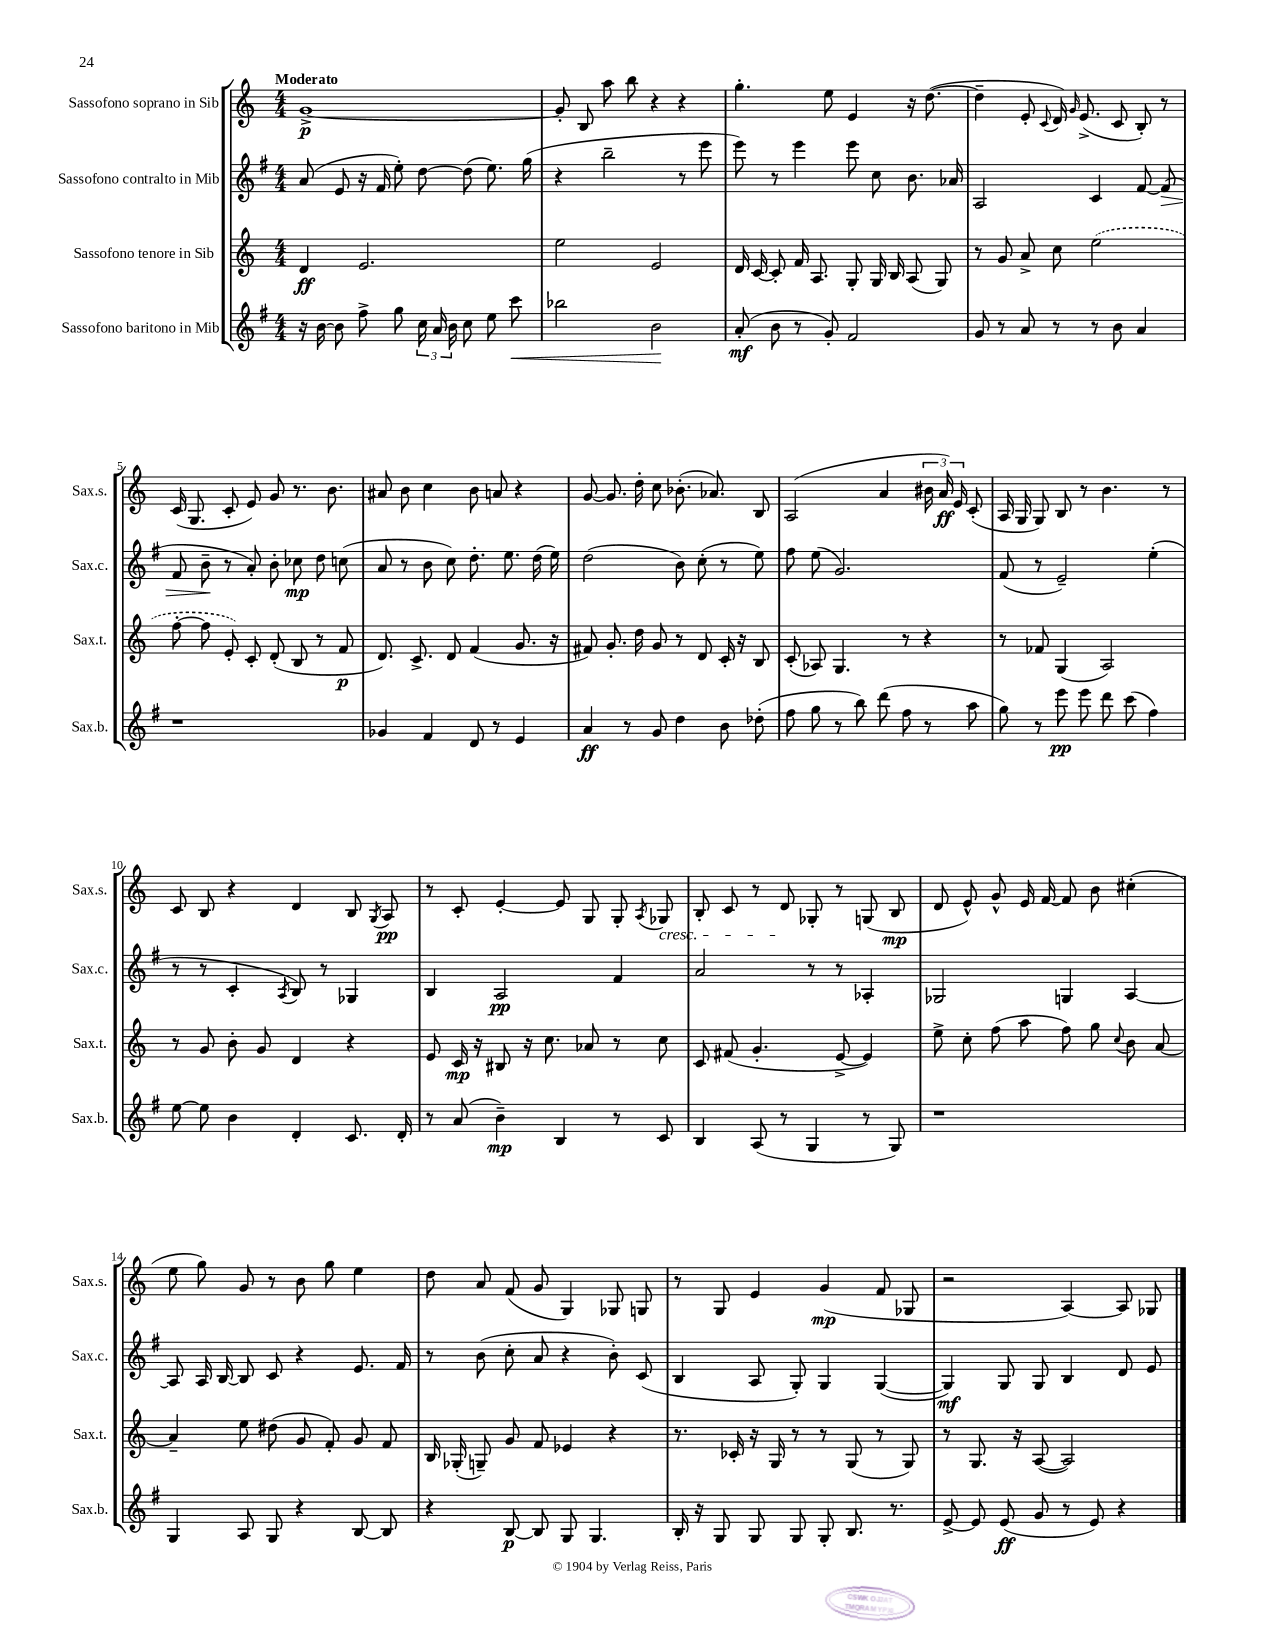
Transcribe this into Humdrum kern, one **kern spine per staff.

**kern	**dynam	**kern	**dynam	**kern	**dynam	**kern	**dynam
*part4	*part4	*part3	*part3	*part2	*part2	*part1	*part1
*staff4	*staff4	*staff3	*staff3	*staff2	*staff2	*staff1	*staff1
*I"Sassofono baritono in Mib	*	*I"Sassofono tenore in Sib	*	*I"Sassofono contralto in Mib	*	*I"Sassofono soprano in Sib	*
*I'Sax.b.	*	*I'Sax.t.	*	*I'Sax.c.	*	*I'Sax.s.	*
*clefG2	*	*clefG2	*	*clefG2	*	*clefG2	*
*k[f#]	*	*k[]	*	*k[f#]	*	*k[]	*
*M4/4	*	*M4/4	*	*M4/4	*	*M4/4	*
=1	=1	=1	=1	=1	=1	=1	=1
!	!	!	!	!	!	!LO:TX:a:B:t=Moderato	!
16r	.	4d/	ff	(8a/	.	[1g^	p
[16b\	.	.	.	.	.	.	.
8b\]	.	.	.	8e/	.	.	.
8ff#^\	.	2.e/	.	16r	.	.	.
.	.	.	.	16f#/	.	.	.
8gg\	.	.	.	8ee'\)	.	.	.
24cc\	.	.	.	[8dd\	.	.	.
24a/	.	.	.	.	.	.	.
24b\	.	.	.	.	.	.	.
8cc\	.	.	.	(8dd\]	.	.	.
8ee\	.	.	.	8.ee\)	.	.	.
!	!LO:HP:b	!	!	!	!	!	!
8ccc\	<	.	.	.	.	.	.
.	.	.	.	(16gg\	.	.	.
=2	=2	=2	=2	=2	=2	=2	=2
2bb-X\	.	2ee\	.	4r	.	8g'/]	.
.	.	.	.	.	.	8B/	.
.	.	.	.	2bb~\	.	8aa\	.
.	.	.	.	.	.	8bb\	.
2b\	.	2e/	.	.	.	4r	.
.	.	.	.	8r	.	4r	.
.	.	.	.	8eee\	.	.	.
.	[	.	.	.	.	.	.
=3	=3	=3	=3	=3	=3	=3	=3
(8a'/	mf	16d/	.	8eee\)	.	4.gg'\	.
.	.	[16c/	.	.	.	.	.
8b\	.	8c'/]	.	8r	.	.	.
8r	.	16f/	.	4eee\	.	.	.
.	.	8.A/	.	.	.	.	.
8g'/)	.	.	.	.	.	8ee\	.
2f#/	.	8G'/	.	8eee\	.	4e/	.
.	.	16G/	.	8cc\	.	.	.
.	.	16B/	.	.	.	.	.
.	.	(8A/	.	8.b\	.	16r	.
.	.	.	.	.	.	([8.dd\	.
.	.	8G/)	.	.	.	.	.
.	.	.	.	16a-X/	.	.	.
=4	=4	=4	=4	=4	=4	=4	=4
8g/	.	8r	.	2A/	.	4dd~\]	.
8r	.	8g/	.	.	.	.	.
8a/	.	8a^/	.	.	.	8e'/	.
.	.	.	.	.	.	8qqc/	.
8r	.	8cc\	.	.	.	16d/)	.
.	.	.	.	.	.	16qqg/	.
.	.	.	.	.	.	(8.e^/	.
8r	.	(2ee\	.	4c/	.	.	.
8b\	.	.	.	.	.	8c/	.
4a/	.	.	.	[8f#/	.	8B'/)	.
!	!	!	!	!	!LO:HP:b	!	!
.	.	.	.	(8f#/]	>	8r	.
!!LO:LB:g=z
=5	=5	=5	=5	=5	=5	=5	=5
1r	.	[8ff'\	.	8f#/	.	(16c/	.
.	.	.	.	.	.	8.G/	.
.	.	8ff\]	.	8b~\	.	.	.
.	.	8e'/)	.	8r	]	8c'/	.
.	.	8c'/	.	8a'/)	.	8e/)	.
.	.	(8d'/	.	8b'\	.	8g/	.
.	.	8B/	.	8cc-X\	mp	8.r	.
.	.	8r	.	8dd\	.	.	.
.	.	.	.	.	.	8.b\	.
.	.	8f/	p	(8ccn\	.	.	.
=6	=6	=6	=6	=6	=6	=6	=6
4g-X/	.	8.d/)	.	8a/	.	8a#X/	.
.	.	.	.	8r	.	8b\	.
.	.	8.c^/	.	.	.	.	.
4f#/	.	.	.	8b\	.	4cc\	.
.	.	8d/	.	8cc\)	.	.	.
8d/	.	(4f/	.	8.dd'\	.	8b\	.
8r	.	.	.	.	.	8an/	.
.	.	.	.	8.ee\	.	.	.
4e/	.	8.g/	.	.	.	4r	.
.	.	.	.	(16dd\	.	.	.
.	.	16r	.	16ee\)	.	.	.
=7	=7	=7	=7	=7	=7	=7	=7
4a/	ff	8f#X/)	.	(2dd\	.	[8g/	.
.	.	8.g'/	.	.	.	8.g/]	.
8r	.	.	.	.	.	.	.
.	.	16dd\	.	.	.	16dd'\	.
8g/	.	8g/	.	.	.	8cc\	.
4dd\	.	8r	.	8b\)	.	(8.b-X'\	.
.	.	8d/	.	(8cc'\	.	.	.
.	.	.	.	.	.	8.a-X/)	.
8b\	.	16c'/	.	8r	.	.	.
.	.	16r	.	.	.	.	.
(8dd-X'\	.	8B/	.	8ee\)	.	8B/	.
=8	=8	=8	=8	=8	=8	=8	=8
8ff#\	.	(8c'/	.	8ff#\	.	(2A/	.
8gg\	.	8A-X/)	.	(8ee\	.	.	.
8r	.	4.G/	.	2.g/)	.	.	.
8bb\)	.	.	.	.	.	.	.
(8ddd\	.	.	.	.	.	4a/	.
8ff#\	.	8r	.	.	.	.	.
8r	.	4r	.	.	.	24b#X\	.
.	.	.	.	.	.	24a/)	ff
.	.	.	.	.	.	24e/	.
8aa\	.	.	.	.	.	(8c'/	.
=9	=9	=9	=9	=9	=9	=9	=9
8gg\)	.	8r	.	(8f#/	.	16A/	.
.	.	.	.	.	.	16G/	.
8r	.	8f-X/	.	8r	.	8G/)	.
8eee\	pp	(4G/	.	2e~/)	.	8B/	.
8eee\	.	.	.	.	.	8r	.
8ddd\	.	2A/)	.	.	.	4.b\	.
(8ccc\	.	.	.	.	.	.	.
4ff#\)	.	.	.	(4ee'\	.	.	.
.	.	.	.	.	.	8r	.
!!LO:LB:g=z
=10	=10	=10	=10	=10	=10	=10	=10
[8ee\	.	8r	.	8r	.	8c/	.
8ee\]	.	8g/	.	8r	.	8B/	.
4b\	.	8b'\	.	4c'/	.	4r	.
.	.	8g/	.	.	.	.	.
.	.	.	.	8qA/	.	.	.
4d'/	.	4d/	.	8B/)	.	4d/	.
.	.	.	.	8r	.	.	.
8.c/	.	4r	.	4G-X/	.	8B/	.
.	.	.	.	.	.	8qG/	.
.	.	.	.	.	.	8A/	pp
16d'/	.	.	.	.	.	.	.
=11	=11	=11	=11	=11	=11	=11	=11
8r	.	8e/	.	4B/	.	8r	.
(8a/	.	16c/	mp	.	.	8c'/	.
.	.	16r	.	.	.	.	.
4b~\)	mp	8B#X/	.	2A/	pp	[4e'/	.
.	.	16r	.	.	.	.	.
.	.	8.cc\	.	.	.	.	.
4B/	.	.	.	.	.	8e/]	.
.	.	8a-X/	.	.	.	8G/	.
8r	.	8r	.	4f#/	.	8G'/	.
.	.	.	.	.	.	8qA/	.
!	!	!	!	!	!	!LO:TX:b:i:t=cresc.	!
8c/	.	8cc\	.	.	.	8G-X/	.
=12	=12	=12	=12	=12	=12	=12	=12
4B/	.	8c/	.	2a/	.	8B'/	.
.	.	(8f#X/	.	.	.	8c/	.
(8A/	.	4.g'/	.	.	.	8r	.
8r	.	.	.	.	.	8d/	.
4G/	.	.	.	8r	.	8G-X'/	.
.	.	[8e^/	.	8r	.	8r	.
8r	.	4e/])	.	4A-X'/	.	(8Gn/	.
8G/)	.	.	.	.	.	8B/	mp
=13	=13	=13	=13	=13	=13	=13	=13
1r	.	8ee^\	.	2G-X/	.	8d/	.
.	.	8cc'\	.	.	.	8e^^/)	.
.	.	(8ff\	.	.	.	8g^^/	.
.	.	8aa\	.	.	.	16e/	.
.	.	.	.	.	.	[16f/	.
.	.	8ff\)	.	4Gn/	.	8f/]	.
.	.	8gg\	.	.	.	8b\	.
.	.	8qqcc/	.	.	.	.	.
.	.	8b\	.	[4A/	.	(4cc#X'\	.
.	.	[8a/	.	.	.	.	.
!!LO:LB:g=z
=14	=14	=14	=14	=14	=14	=14	=14
4G/	.	4a~/]	.	8A/]	.	8ee\	.
.	.	.	.	16A/	.	8gg\)	.
.	.	.	.	[16B/	.	.	.
8A/	.	8ee\	.	8B/]	.	8g/	.
8G/	.	(8dd#X\	.	8c/	.	8r	.
4r	.	8g/	.	4r	.	8b\	.
.	.	8f'/)	.	.	.	8gg\	.
[8B/	.	8g/	.	8.e/	.	4ee\	.
8B/]	.	8f/	.	.	.	.	.
.	.	.	.	16f#/	.	.	.
=15	=15	=15	=15	=15	=15	=15	=15
4r	.	16B/	.	8r	.	8dd\	.
.	.	(16G-X'/	.	.	.	.	.
.	.	8Gn~/)	.	(8b\	.	8a/	.
[8B/	p	8g/	.	8cc'\	.	(8f/	.
8B/]	.	8f/	.	8a/	.	8g/	.
8G/	.	4e-X/	.	4r	.	4G/)	.
4.G/	.	.	.	.	.	.	.
.	.	4r	.	8b'\)	.	8G-X/	.
.	.	.	.	(8c/	.	8Gn/	.
=16	=16	=16	=16	=16	=16	=16	=16
16B'/	.	8.r	.	4B/	.	8r	.
16r	.	.	.	.	.	.	.
8G/	.	.	.	.	.	8G/	.
.	.	16c-X'/	.	.	.	.	.
8G/	.	16r	.	8A/	.	4e/	.
.	.	16G/	.	.	.	.	.
8G/	.	8r	.	8G'/)	.	.	.
8G'/	.	8r	.	4G/	.	(4g/	mp
8.B/	.	(8G/	.	.	.	.	.
.	.	8r	.	([4G/	.	8f/	.
8.r	.	.	.	.	.	.	.
.	.	8G/)	.	.	.	8G-X/	.
=17	=17	=17	=17	=17	=17	=17	=17
[8e^/	.	8r	.	4G/])	mf	2r	.
8e/]	.	8.G/	.	.	.	.	.
(8e/	ff	.	.	8G/	.	.	.
.	.	16r	.	.	.	.	.
8g/	.	([8A/	.	8G/	.	.	.
8r	.	2A/])	.	4B/	.	[4A/)	.
8e/)	.	.	.	.	.	.	.
4r	.	.	.	8d/	.	8A/]	.
.	.	.	.	8e/	.	8G-X/	.
==	==	==	==	==	==	==	==
*-	*-	*-	*-	*-	*-	*-	*-
